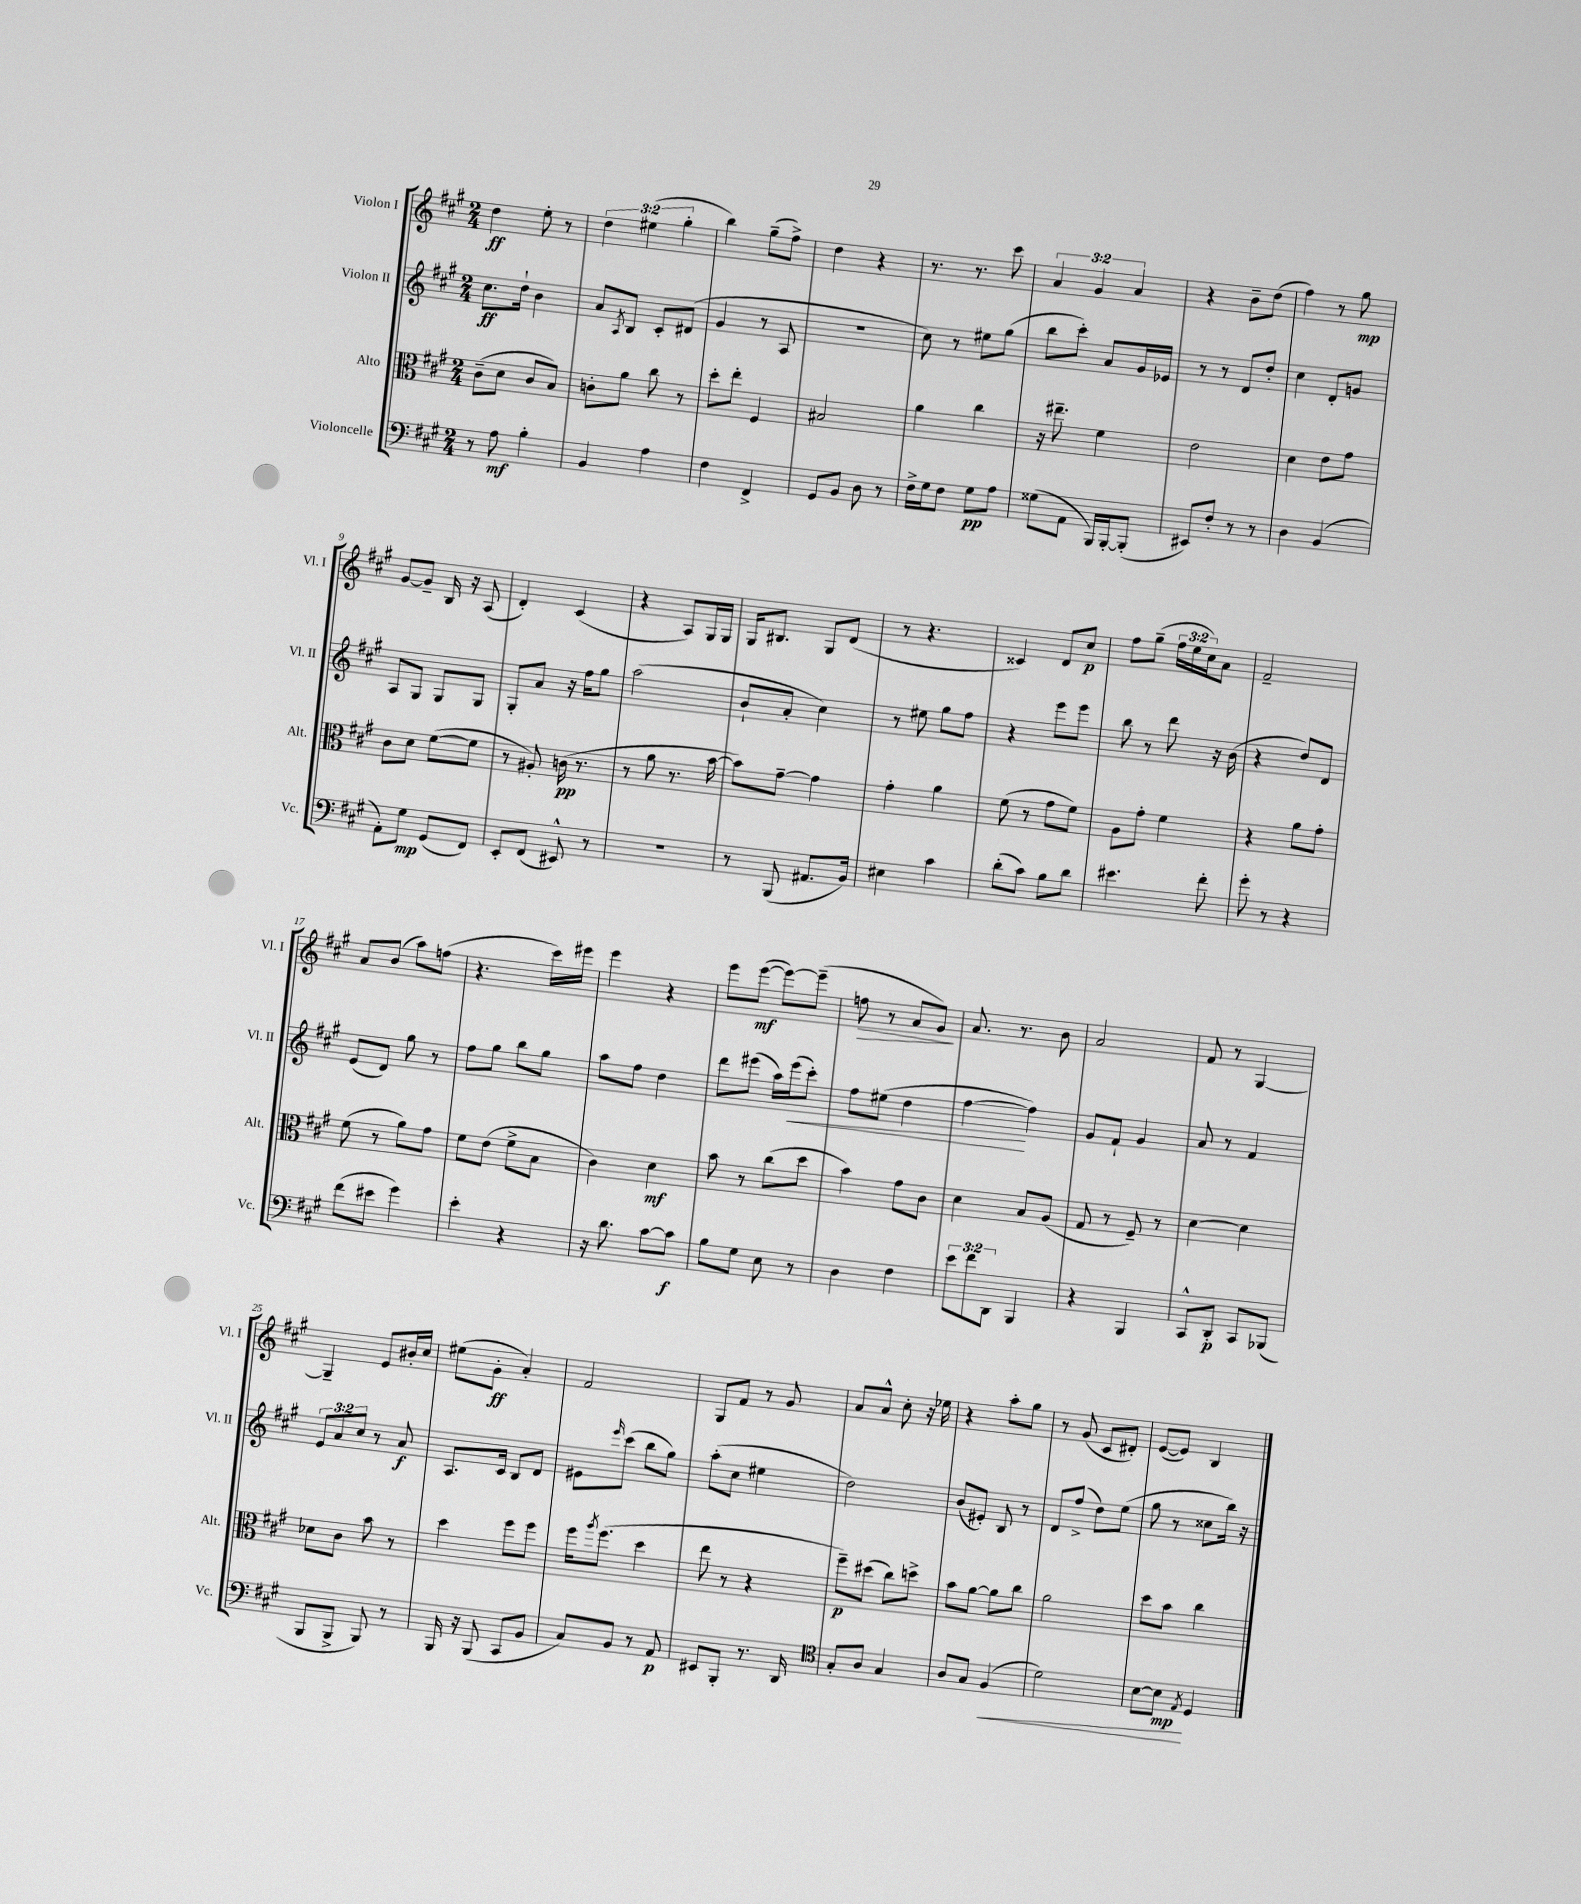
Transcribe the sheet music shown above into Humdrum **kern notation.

**kern	**kern	**kern	**kern
*staff4	*staff3	*staff2	*staff1
*clefF4	*clefC3	*clefG2	*clefG2
*k[f#c#g#]	*k[f#c#g#]	*k[f#c#g#]	*k[f#c#g#]
*M2/4	*M2/4	*M2/4	*M2/4
8r	(8c#~	8.cc#	4dd
8A	8d	.	.
.	.	16dd`	.
4B'	8c#	4b	8ee'
.	8B)	.	8r
=	=	=	=
4BB	8c'	8a	6dd
.	.	8qA	.
.	8a	8B	.
.	.	.	(6ee#
4A	8cc#	8c#'	.
.	.	.	6gg#'
.	8r	(8d#	.
=	=	=	=
4F#	8dd'	4g#	4bb)
.	8ee'	.	.
4FF#^	4F#	8r	(8gg#~
.	.	8A	8ff#^)
=	=	=	=
8GG#	2B#	2r	4dd
8BB	.	.	.
8D	.	.	4r
8r	.	.	.
=	=	=	=
16F#^	4a	8cc#)	8.r
16G#	.	.	.
8F#	.	8r	.
.	.	.	8.r
8G#	4cc#	8ee#	.
8A	.	(8gg#	8ccc#
=	=	=	=
(8G##	16r	8bb	6a
.	8.ee#~	.	.
8AA	.	8ccc#')	.
.	.	.	6g#
16BBB)	4f#	8a	.
[16BBB'	.	.	.
.	.	.	6a
(8BBB']	.	16g#	.
.	.	16e-	.
=	=	=	=
8EE#)	2e	8r	4r
8F#'	.	8r	.
8r	.	8d	8b~
8r	.	8dd'	(8dd
=	=	=	=
4D	4d	4cc#	4ff#)
(4BB	8e	8d'	8r
.	8g#	8g	8gg#
=	=	=	=
8AA')	8c#	8A	[8g#
8G#	8d	8G#	8g#~]
(8GG#	([8f#	8G#	16B
.	.	.	16r
8FF#)	8f#]	8G#	(8A
=	=	=	=
8EE'	8r	8G#'	4d')
(8FF#	8A#')	8a	.
8EE#^^)	(16c	16r	(4c#
.	8.r	16ff#	.
8r	.	8gg#	.
=	=	=	=
2r	8r	(2aa	4r
.	8a	.	.
.	8.r	.	8A)
.	.	.	16G#
.	[16b	.	16G#
=	=	=	=
8r	8b])	8b`	16G#
.	.	.	8.B#
(8BBB	[8g#~	8a'	.
8.AA#	4g#]	4cc#)	8G#
.	.	.	(8d
16BB)	.	.	.
=	=	=	=
4E#	4g#'	8r	8r
.	.	8ee#	4.r
4c#	4a	8gg#	.
.	.	8ff#	.
=	=	=	=
(8d'	(8f#	4r	4c##)
8c#)	8r	.	.
8B	8g#	8eee	8d
8d	8f#)	8eee	8cc#
=	=	=	=
4.e#	8A	8bb	8ff#
.	8g#'	8r	(8gg#~
.	4f#	8ddd	24ff#
.	.	.	24ee
.	.	.	24cc#)
8f#'	.	16r	8a
.	.	(16b	.
=	=	=	=
8g#'	4r	4r	2f#~
8r	.	.	.
4r	8a	8dd)	.
.	8g#'	8d	.
=	=	=	=
(8f#	(8f#	(8e	8a
8e#	8r	8d)	(8b
4g#)	8a)	8gg#	8aa)
.	8g#	8r	(8ff
=	=	=	=
4e'	8f#	8ff#	4.r
.	(8e	8gg#	.
4r	8f#^	8bb	.
.	8B	8gg#	16ccc#)
.	.	.	16eee#
=	=	=	=
16r	4c#)	8aa	4eee
8.d	.	.	.
.	.	8ff#	.
[8c#	4d	4dd	4r
8c#]	.	.	.
=	=	=	=
8B	8b	8ddd	8eee
8G#	8r	(8eee#	([8eee
8E	(8cc#	16aa)	8eee_)
.	.	(16eee#	.
8r	8dd	8ccc#')	(8eee~]
=	=	=	=
4D	4b)	8ff#	8ff
.	.	(8ee#	8r
4F#	8g#	4dd	8a
.	8c#	.	8g#)
=	=	=	=
12e	4d	[4ff#	8.a
12f#	.	.	.
12DD	.	.	.
.	.	.	8.r
4BBB	8B	4ff#])	.
.	(8A	.	8b
=	=	=	=
4r	8G#	8g#	2a
.	8r	8f#`	.
4BBB	8F#~)	4g#	.
.	8r	.	.
=	=	=	=
8CC#^^	[4d	8a	8f#
8DD'	.	8r	8r
8CC#	4d]	4f#	[4G#
(8BBB-	.	.	.
=	=	=	=
8BBB	8d-	12e	4G#~]
.	.	12a	.
8BBB^	8c#	.	.
.	.	12cc#	.
8BBB)	8b	8r	8e
8r	8r	8a	16b#'
.	.	.	16cc#
=	=	=	=
16BBB	4dd	8.A	(8ee#
16r	.	.	.
(8BBB	.	.	8g#'
.	.	16c#	.
8CC#	8ff#	8B	4a')
8BB	8ff#	8d	.
=	=	=	=
8C#)	16ff#	8e#	2f#
.	8qaa	.	.
.	(8.ff#	.	.
.	.	16qqeee	.
8BB	.	(8ccc#	.
8r	4dd	8bb	.
8AA	.	8gg#)	.
=	=	=	=
8EE#	8ee	(8aa'	8G#
8BBB'	8r	8cc#	8f#
8.r	4r	4ee#	8r
.	.	.	8g#
16DD	.	.	.
=	=	=	=
*clefC4	*	*	*
8G#'	8ff#~)	2dd)	8a
8A	(8dd#	.	8a^^
4G#	8cc#)	.	8cc#'
.	8dd^	.	16r
.	.	.	16ee-
=	=	=	=
8A	8b	(8b	4r
8G#	[8a	8e#')	.
(4F#	8a]	8B	8aa'
.	8cc#	8r	8gg#
=	=	=	=
2d)	2a	8d	8r
.	.	(8ff#^	(8g#
.	.	8dd)	8c#
.	.	(8ee	8d#')
=	=	=	=
[8B	8dd	8gg#	([8e
8B]	8b	8r	8e])
8qE	.	.	.
4D	4cc#	8cc##	4B
.	.	16bb)	.
.	.	16r	.
==	==	==	==
*-	*-	*-	*-
